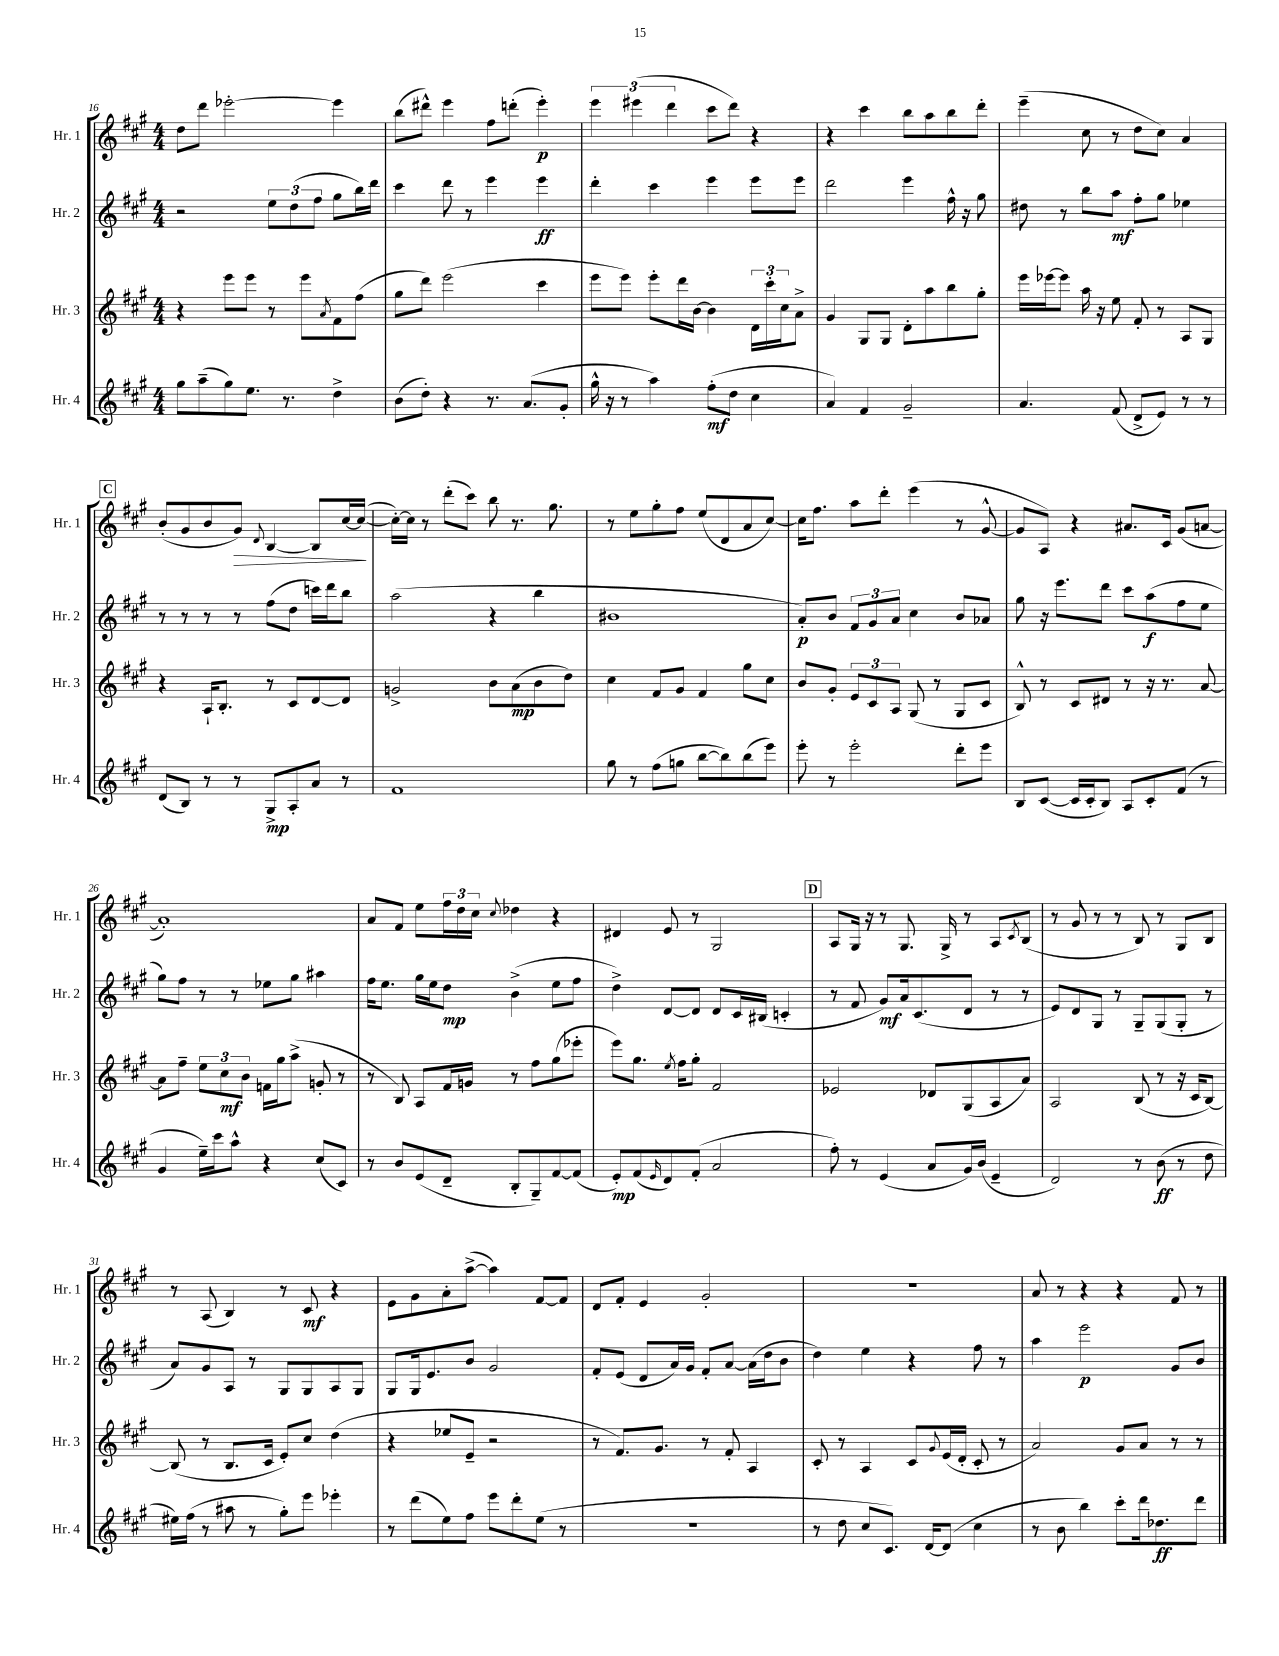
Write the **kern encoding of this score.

**kern	**dynam	**kern	**dynam	**kern	**dynam	**kern	**dynam
*part4	*part4	*part3	*part3	*part2	*part2	*part1	*part1
*staff4	*staff4	*staff3	*staff3	*staff2	*staff2	*staff1	*staff1
*I"Hr. 4	*	*I"Hr. 3	*	*I"Hr. 2	*	*I"Hr. 1	*
*I'Hr. 4	*	*I'Hr. 3	*	*I'Hr. 2	*	*I'Hr. 1	*
*clefG2	*	*clefG2	*	*clefG2	*	*clefG2	*
*k[f#c#g#]	*	*k[f#c#g#]	*	*k[f#c#g#]	*	*k[f#c#g#]	*
*M4/4	*	*M4/4	*	*M4/4	*	*M4/4	*
=16	=16	=16	=16	=16	=16	=16	=16
8gg#\L	.	4r	.	2r	.	8dd\L	.
(8aa~\	.	.	.	.	.	8ddd\J	.
8gg#\)	.	8eee\L	.	.	.	[2eee-X'\	.
8.ee\J	.	8eee\J	.	.	.	.	.
.	.	8r	.	12ee\L	.	.	.
8.r	.	.	.	.	.	.	.
.	.	.	.	(12dd\	.	.	.
.	.	8eee\L	.	.	.	.	.
.	.	.	.	12ff#\J	.	.	.
.	.	8qa/	.	.	.	.	.
4dd^\	.	8f#\	.	8gg#\L	.	4eee-\]	.
.	.	(8ff#\J	.	16bb\L)	.	.	.
.	.	.	.	16ddd\JJ	.	.	.
=17	=17	=17	=17	=17	=17	=17	=17
(8b\L	.	8gg#\L	.	4ccc#\	.	(8bb\L	.
8dd'\J)	.	8ddd\J)	.	.	.	8ddd#X^^\J)	.
4r	.	(2eee\	.	8ddd\	.	4eee\	.
.	.	.	.	8r	.	.	.
8.r	.	.	.	4eee\	.	8ff#\L	.
.	.	.	.	.	.	(8dddn'\J	.
(8.a/L	.	.	.	.	.	.	.
.	.	4ccc#\	.	4eee\	ff	4eee'\)	p
8g#'/J	.	.	.	.	.	.	.
=18	=18	=18	=18	=18	=18	=18	=18
16gg#^^\	.	8eee\L	.	4ddd'\	.	6eee\	.
16r	.	.	.	.	.	.	.
8r	.	8eee\J)	.	.	.	.	.
.	.	.	.	.	.	(6eee#X\	.
4aa\)	.	8eee'\L	.	4ccc#\	.	.	.
.	.	.	.	.	.	6ddd\	.
.	.	16ddd\L	.	.	.	.	.
.	.	[16b\JJ	.	.	.	.	.
(8ff#'\L	mf	4b\]	.	4eee\	.	8ccc#\L	.
8dd\J	.	.	.	.	.	8ddd\J)	.
4cc#\	.	24d\LL	.	8eee\L	.	4r	.
.	.	24ccc#'\	.	.	.	.	.
.	.	24cc#\J	.	.	.	.	.
.	.	8a^\J	.	8eee\J	.	.	.
=19	=19	=19	=19	=19	=19	=19	=19
4a/)	.	4g#/	.	2ddd\	.	4r	.
4f#/	.	8G#/L	.	.	.	4ccc#\	.
.	.	8G#/J	.	.	.	.	.
2g#~/	.	8d'\L	.	4eee\	.	8bb\L	.
.	.	8aa\	.	.	.	8aa\	.
.	.	8bb\	.	16ff#^^\	.	8bb\	.
.	.	.	.	16r	.	.	.
.	.	8gg#'\J	.	8gg#\	.	8ddd'\J	.
=20	=20	=20	=20	=20	=20	=20	=20
4.a/	.	16eee\LL	.	8dd#X\	.	(4eee~\	.
.	.	[16eee-X\J	.	.	.	.	.
.	.	8eee-\J]	.	8r	.	.	.
.	.	16aa\	.	8bb\L	.	8cc#\	.
.	.	16r	.	.	.	.	.
(8f#/	.	8ee\	.	8aa\J	mf	8r	.
8d^/L	.	8f#'/	.	8ff#'\L	.	8dd\L	.
8e/J)	.	8r	.	8gg#\J	.	8cc#\J)	.
8r	.	8A/L	.	4ee-X\	.	4a/	.
8r	.	8G#/J	.	.	.	.	.
!!LO:LB:g=z
!!LO:REH:place=s1:t=C
=21	=21	=21	=21	=21	=21	=21	=21
(8d/L	.	4r	.	8r	.	(8b'/L	.
8B/J)	.	.	.	8r	.	8g#/	.
8r	.	16A`/KL	.	8r	.	8b/	.
.	.	8.B'/J	.	.	.	.	.
!	!	!	!	!	!	!	!LO:HP:b
8r	.	.	.	8r	.	8g#/J)	>
.	.	.	.	.	.	8qqd/	.
8G#^/L	mp	8r	.	(8ff#\L	.	[4B/	.
8A'/	.	8c#/L	.	8dd\J	.	.	.
8a/J	.	[8d/	.	16cccn\LL)	.	8B/L]	.
.	.	.	.	16ddd\J	.	.	.
8r	.	8d/J]	.	8bb\J	.	[16cc#/L	.
.	.	.	.	.	.	(16cc#/JJ_	.
.	.	.	.	.	.	.	]
=22	=22	=22	=22	=22	=22	=22	=22
1f#	.	2gn^/	.	(2aa\	.	16cc#'\LL_)	.
.	.	.	.	.	.	16cc#\JJ]	.
.	.	.	.	.	.	8r	.
.	.	.	.	.	.	(8ddd'\L	.
.	.	.	.	.	.	8ccc#\J)	.
.	.	8b\L	.	4r	.	8bb\	.
.	.	(8a\	mp	.	.	8.r	.
.	.	8b\	.	4bb\	.	.	.
.	.	.	.	.	.	8.gg#\	.
.	.	8dd\J)	.	.	.	.	.
=23	=23	=23	=23	=23	=23	=23	=23
8gg#\	.	4cc#\	.	1b#X	.	8r	.
8r	.	.	.	.	.	8ee\L	.
(8ff#\L	.	8f#/L	.	.	.	8gg#'\	.
8ggn\J	.	8g#/J	.	.	.	8ff#\J	.
[8bb\L	.	4f#/	.	.	.	(8ee/L	.
8bb\])	.	.	.	.	.	8d/	.
(8bb\	.	8gg#\L	.	.	.	8a/	.
8eee\J)	.	8cc#\J	.	.	.	[8cc#/J)	.
=24	=24	=24	=24	=24	=24	=24	=24
8eee'\	.	8b/L	.	8a'/L)	p	16cc#\KL]	.
.	.	.	.	.	.	8.ff#\J	.
8r	.	8g#'/J	.	8b/J	.	.	.
2eee'\	.	12e/L	.	12f#/L	.	8aa\L	.
.	.	12c#/	.	12g#/	.	.	.
.	.	.	.	.	.	8ddd'\J	.
.	.	12A/J	.	12a/J	.	.	.
.	.	(8G#/	.	4cc#\	.	(4eee\	.
.	.	8r	.	.	.	.	.
8ddd'\L	.	8G#/L	.	8b/L	.	8r	.
8eee\J	.	8c#/J	.	8a-X/J	.	[8g#^^/	.
=25	=25	=25	=25	=25	=25	=25	=25
8B/L	.	8B^^/)	.	8gg#\	.	8g#/L]	.
([8c#/J	.	8r	.	16r	.	8A/J)	.
.	.	.	.	8.eee\L	.	.	.
16c#/LL]	.	8c#/L	.	.	.	4r	.
16c#'/J	.	.	.	.	.	.	.
8B/J)	.	8d#X/J	.	8ddd\J	.	.	.
8A/L	.	8r	.	8ccc#\L	.	8.a#X/L	.
8c#'/	.	16r	.	(8aa\	f	.	.
.	.	8.r	.	.	.	16c#/Jk	.
(8f#/J	.	.	.	8ff#\	.	(8g#/L	.
8r	.	[8a/	.	8ee\J	.	[8an/J	.
!!LO:LB:g=z
=26	=26	=26	=26	=26	=26	=26	=26
4g#/	.	8a\L]	.	8gg#\L)	.	1a'])	.
.	.	8ff#~\J	.	8ff#\J	.	.	.
16ee~\LL)	.	12ee\L	.	8r	.	.	.
16ccc#\J	.	.	.	.	.	.	.
.	.	12cc#\	mf	.	.	.	.
8aa^^\J	.	.	.	8r	.	.	.
.	.	12b\J	.	.	.	.	.
4r	.	16fn\LL	.	8ee-X\L	.	.	.
.	.	16gg#\J	.	.	.	.	.
.	.	(8aa^\J	.	8gg#\J	.	.	.
(8cc#/L	.	8gn'/	.	4aa#X\	.	.	.
8c#/J)	.	8r	.	.	.	.	.
=27	=27	=27	=27	=27	=27	=27	=27
8r	.	8r	.	16ff#\KL	.	8a/L	.
.	.	.	.	8.ee\J	.	.	.
8b/L	.	8B/)	.	.	.	8f#/J	.
(8e/	.	8A/L	.	16gg#\LL	.	8ee\L	.
.	.	.	.	16ee\J	.	.	.
8d~/J	.	16f#/L	.	8dd\J	mp	24ff#\L	.
.	.	.	.	.	.	24dd\	.
.	.	16gn/JJ	.	.	.	.	.
.	.	.	.	.	.	24cc#\JJ	.
.	.	.	.	.	.	8qqcc#/	.
8B'/L	.	8r	.	(4b^\	.	4dd-X\	.
8G#~/)	.	8ff#\L	.	.	.	.	.
[8f#/	.	(8gg#\	.	8ee\L	.	4r	.
(8f#/J]	.	8eee-X'\J	.	8ff#\J	.	.	.
=28	=28	=28	=28	=28	=28	=28	=28
8e'/L)	mp	8eee\L)	.	4dd^\)	.	4d#X/	.
(8f#/	.	8.gg#\J	.	.	.	.	.
16qqe/	.	.	.	.	.	.	.
8d/)	.	.	.	[8d/L	.	8e/	.
.	.	8qee/	.	.	.	.	.
.	.	16ff#\KL	.	.	.	.	.
(8f#'/J	.	8gg#'\J	.	8d/J]	.	8r	.
2a/	.	2f#/	.	8d/L	.	2G#/	.
.	.	.	.	16c#/L	.	.	.
.	.	.	.	(16B#X/JJ	.	.	.
.	.	.	.	4cn'/	.	.	.
!!LO:REH:place=s1:t=D
=29	=29	=29	=29	=29	=29	=29	=29
8ff#'\)	.	2e-X/	.	8r	.	8A/L	.
8r	.	.	.	8f#/	.	16G#/Jk	.
.	.	.	.	.	.	16r	.
(4e/	.	.	.	8g#/L)	mf	8r	.
.	.	.	.	16a/k	.	8.G#/	.
.	.	.	.	(8.c#/	.	.	.
8a/L	.	8d-X/L	.	.	.	.	.
.	.	.	.	.	.	16G#^/	.
16g#/L)	.	(8G#/	.	8d/J	.	8r	.
(16b/JJ	.	.	.	.	.	.	.
4e~/	.	8A/	.	8r	.	8A/L	.
.	.	.	.	.	.	8qc#/	.
.	.	8a/J)	.	8r	.	(8B/J	.
=30	=30	=30	=30	=30	=30	=30	=30
2d/)	.	2A/	.	8e/L)	.	8r	.
.	.	.	.	8d/	.	8g#/	.
.	.	.	.	8G#/J	.	8r	.
.	.	.	.	8r	.	8r	.
8r	.	(8B/	.	8G#~/L	.	8B/)	.
(8b\	ff	8r	.	(8G#/	.	8r	.
8r	.	16r	.	8G#'/J	.	8G#/L	.
.	.	16c#/KL	.	.	.	.	.
8dd\	.	[8B/J)	.	8r	.	8B/J	.
!!LO:LB:g=z
=31	=31	=31	=31	=31	=31	=31	=31
16ee#X\LL)	.	(8B/]	.	8a/L)	.	8r	.
(16ff#\JJ	.	.	.	.	.	.	.
8r	.	8r	.	8g#/	.	(8A/	.
8aa#X\	.	8.B/L	.	8A/J	.	4B/)	.
8r	.	.	.	8r	.	.	.
.	.	16c#/Jk	.	.	.	.	.
8gg#'\L)	.	8e'/L)	.	8G#/L	.	8r	.
8eee\J	.	8cc#/J	.	8G#/	.	8c#/	mf
4eee-X'\	.	(4dd\	.	8A/	.	4r	.
.	.	.	.	8G#/J	.	.	.
=32	=32	=32	=32	=32	=32	=32	=32
8r	.	4r	.	8G#/L	.	8e\L	.
(8ddd\L	.	.	.	16G#/k	.	8g#\	.
.	.	.	.	8.e/	.	.	.
8ee\)	.	8ee-X/L	.	.	.	8a'\	.
8ff#\J	.	8e~/J	.	8b/J	.	([8aa^\J	.
8eee\L	.	2r	.	2g#/	.	4aa\])	.
8ddd'\	.	.	.	.	.	.	.
(8ee\J	.	.	.	.	.	[8f#/L	.
8r	.	.	.	.	.	8f#/J]	.
=33	=33	=33	=33	=33	=33	=33	=33
1r	.	8r	.	8f#'/L	.	8d/L	.
.	.	8.f#/L)	.	(8e/J	.	8f#'/J	.
.	.	.	.	8d/L	.	4e/	.
.	.	8.g#/J	.	.	.	.	.
.	.	.	.	16a/L)	.	.	.
.	.	.	.	16g#/JJ	.	.	.
.	.	8r	.	8f#'/L	.	2g#'/	.
.	.	8f#'/	.	[8a/J	.	.	.
.	.	4A/	.	(16a\LL]	.	.	.
.	.	.	.	16dd\J	.	.	.
.	.	.	.	8b\J	.	.	.
=34	=34	=34	=34	=34	=34	=34	=34
8r	.	8c#'/	.	4dd\)	.	1r	.
8dd\	.	8r	.	.	.	.	.
8cc#/L	.	4A/	.	4ee\	.	.	.
8.c#/J)	.	.	.	.	.	.	.
.	.	8c#/L	.	4r	.	.	.
[16d/KL	.	.	.	.	.	.	.
.	.	8qqg#/	.	.	.	.	.
(8d/J]	.	(16e/L	.	.	.	.	.
.	.	16d'/JJ	.	.	.	.	.
4cc#\	.	8c#'/	.	8ff#\	.	.	.
.	.	8r	.	8r	.	.	.
=35	=35	=35	=35	=35	=35	=35	=35
8r	.	2a/)	.	4aa\	.	8a/	.
8b\	.	.	.	.	.	8r	.
4bb\)	.	.	.	2eee\	p	4r	.
8ccc#'\L	.	8g#/L	.	.	.	4r	.
16ddd\k	.	8a/J	.	.	.	.	.
8.dd-X\	ff	.	.	.	.	.	.
.	.	8r	.	8g#/L	.	8f#/	.
8ddd\J	.	8r	.	8b/J	.	8r	.
==	==	==	==	==	==	==	==
*-	*-	*-	*-	*-	*-	*-	*-
